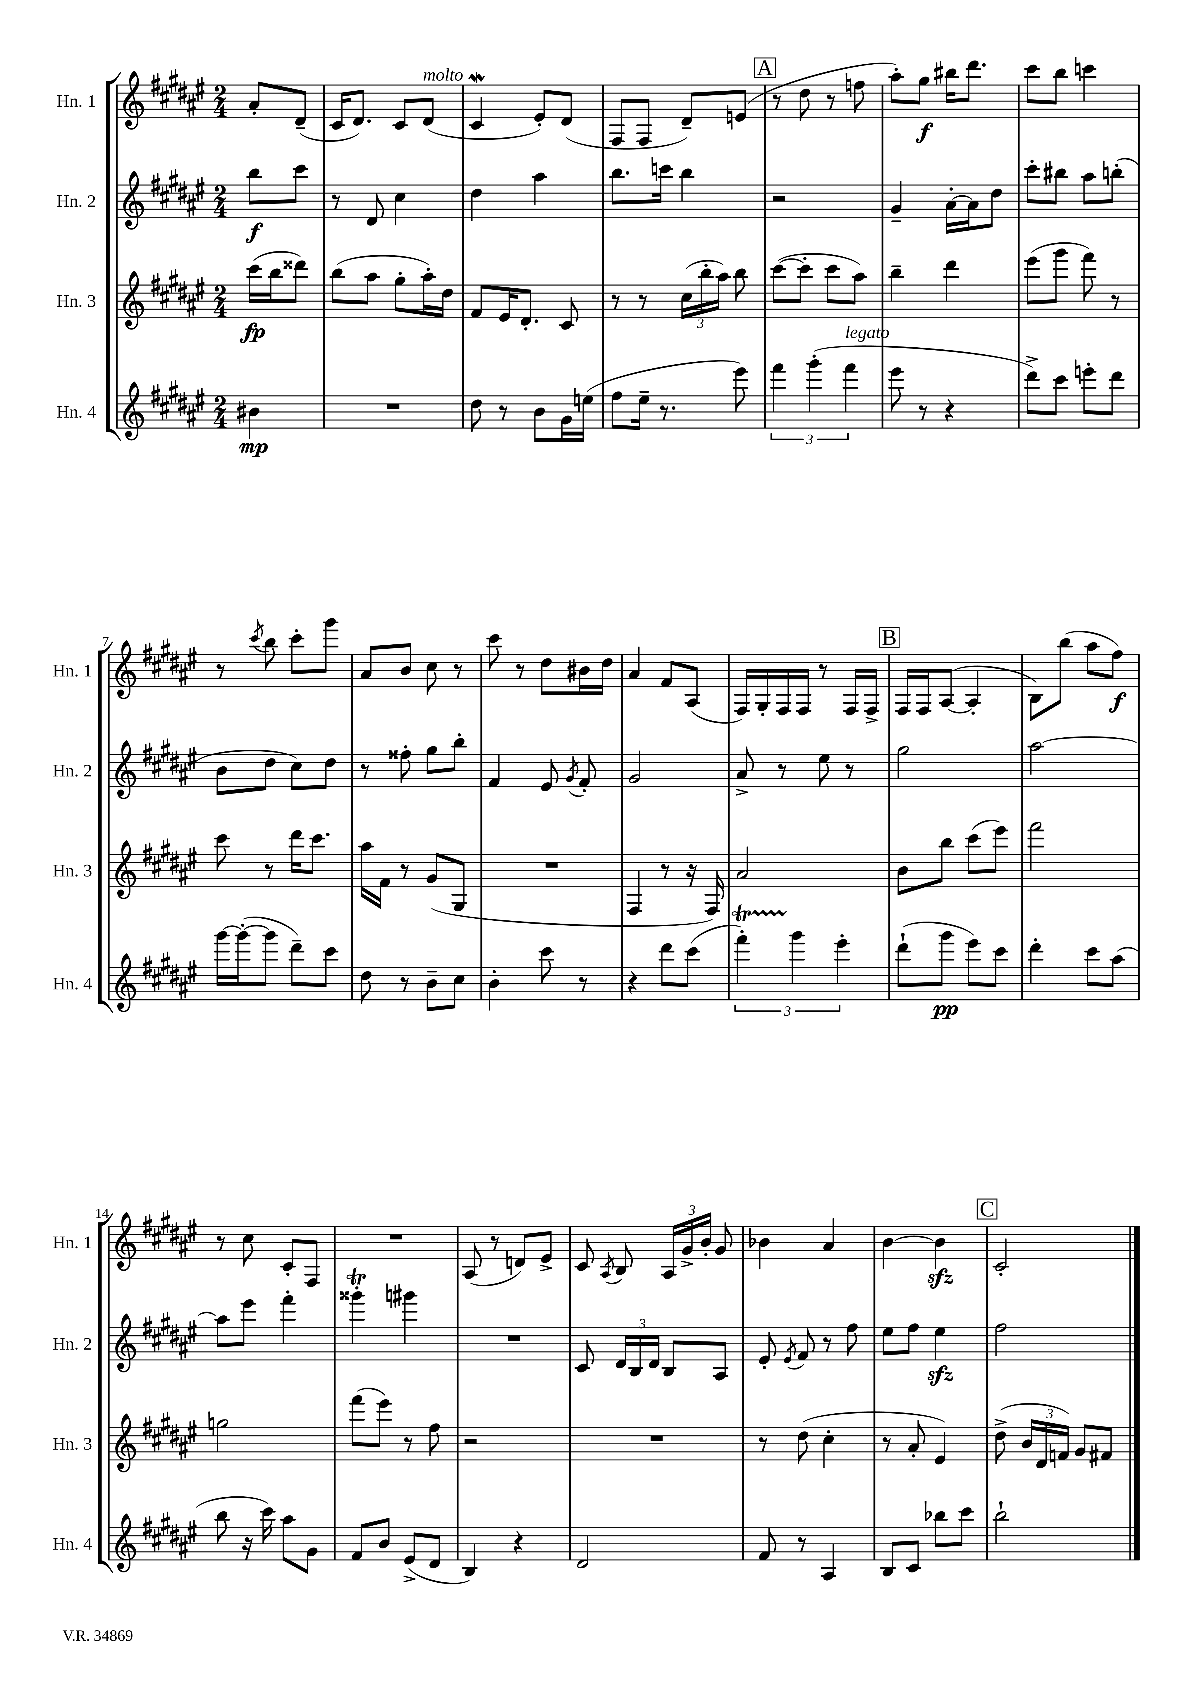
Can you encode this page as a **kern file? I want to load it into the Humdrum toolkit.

**kern	**kern	**kern	**kern
*staff4	*staff3	*staff2	*staff1
*clefG2	*clefG2	*clefG2	*clefG2
*k[f#c#g#d#a#e#]	*k[f#c#g#d#a#e#]	*k[f#c#g#d#a#e#]	*k[f#c#g#d#a#e#]
*M2/4	*M2/4	*M2/4	*M2/4
4b#	(16ccc#	8bb	8a#'
.	16bb	.	.
.	8ddd##)	8ccc#	(8d#~
=	=	=	=
2r	(8bb	8r	16c#
.	.	.	8.d#)
.	8aa#	8d#	.
.	8gg#'	4cc#	8c#
.	16aa#')	.	(8d#
.	16dd#	.	.
=	=	=	=
8dd#	8f#	4dd#	4c#
8r	16e#	.	.
.	8.d#'	.	.
8b	.	4aa#	8e#')
16g#	8c#	.	(8d#
(16ee	.	.	.
=	=	=	=
8ff#	8r	8.bb	8F#
16ee#~	8r	.	8F#
8.r	.	16ccc	.
.	(24cc#	4bb	8d#~)
.	24bb'	.	.
.	24aa#)	.	.
8eee#)	8bb	.	(8e
=	=	=	=
6fff#	([8ccc#	2r	8r
.	8ccc#']	.	8dd#
(6ggg#'	.	.	.
.	8ccc#	.	8r
6fff#	.	.	.
.	8aa#)	.	8ff
=	=	=	=
8eee#	4bb~	4g#~	8aa#')
8r	.	.	8gg#
4r	4ddd#	[16a#'	16bb#
.	.	16a#]	8.ddd#
.	.	8dd#	.
=	=	=	=
8ddd#^)	(8eee#	8ccc#'	8ccc#
8ccc#	8ggg#	8bb#	8bb
8eee'	8fff#)	8aa#	4ccc
8ddd#	8r	(8bb'	.
=	=	=	=
[16ggg#	8ccc#	8b	8r
(16ggg#'_	.	.	.
.	.	.	8qccc#
8ggg#]	8r	8dd#	8bb
8ddd#~)	16ddd#	8cc#)	8ccc#'
.	8.ccc#	.	.
8ccc#	.	8dd#	8ggg#
=	=	=	=
8dd#	16aa#	8r	8a#
.	16f#	.	.
8r	8r	8ff##'	8b
8b~	(8g#	8gg#	8cc#
8cc#	8G#	8bb'	8r
=	=	=	=
4b'	2r	4f#	8ccc#
.	.	.	8r
8ccc#	.	8e#	8dd#
.	.	8qg#	.
8r	.	8f#'	16b#
.	.	.	16dd#
=	=	=	=
4r	4F#	2g#	4a#
8ddd#	8r	.	8f#
(8ccc#	16r	.	(8A#
.	16F#)	.	.
=	=	=	=
6fff#')	2a#	8a#^	16F#)
.	.	.	16G#'
.	.	8r	16F#
6ggg#	.	.	.
.	.	.	16F#
.	.	8ee#	8r
6eee#'	.	.	.
.	.	8r	16F#
.	.	.	16F#^
=	=	=	=
(8ddd#`	8b	2gg#	16F#
.	.	.	16F#
8ggg#	8bb	.	([8A#
8eee#)	(8ccc#	.	4A#']
8ccc#	8eee#)	.	.
=	=	=	=
4ddd#'	2fff#	[2aa#	8B)
.	.	.	(8bb
8ccc#	.	.	8aa#
(8aa#	.	.	8ff#)
=	=	=	=
8bb	2gg	8aa#]	8r
16r	.	8eee#	8cc#
16ccc#)	.	.	.
8aa#	.	4fff#'	8c#'
8g#	.	.	8F#
=	=	=	=
8f#	(8fff#	4ggg##'	2r
8b	8eee#)	.	.
(8e#^	8r	4ggg#	.
8d#	8ff#	.	.
=	=	=	=
4B)	2r	2r	(8A#
.	.	.	8r
4r	.	.	8d)
.	.	.	8e#^
=	=	=	=
2d#	2r	8c#	8c#
.	.	.	8qA#
.	.	24d#	8B
.	.	24B	.
.	.	24d#	.
.	.	8B	24A#
.	.	.	24g#^
.	.	.	24b'
.	.	8A#	8g#
=	=	=	=
8f#	8r	8e#'	4b-
.	.	8qe#	.
8r	(8dd#	8f#	.
4A#	4cc#'	8r	4a#
.	.	8ff#	.
=	=	=	=
8B	8r	8ee#	[4b
8c#	8a#'	8ff#	.
8bb-	4e#)	4ee#	4b]
8ccc#	.	.	.
=	=	=	=
2bb`	(8dd#^	2ff#	2c#'
.	24b	.	.
.	24d#	.	.
.	24f)	.	.
.	8g#	.	.
.	8f#	.	.
==	==	==	==
*-	*-	*-	*-
